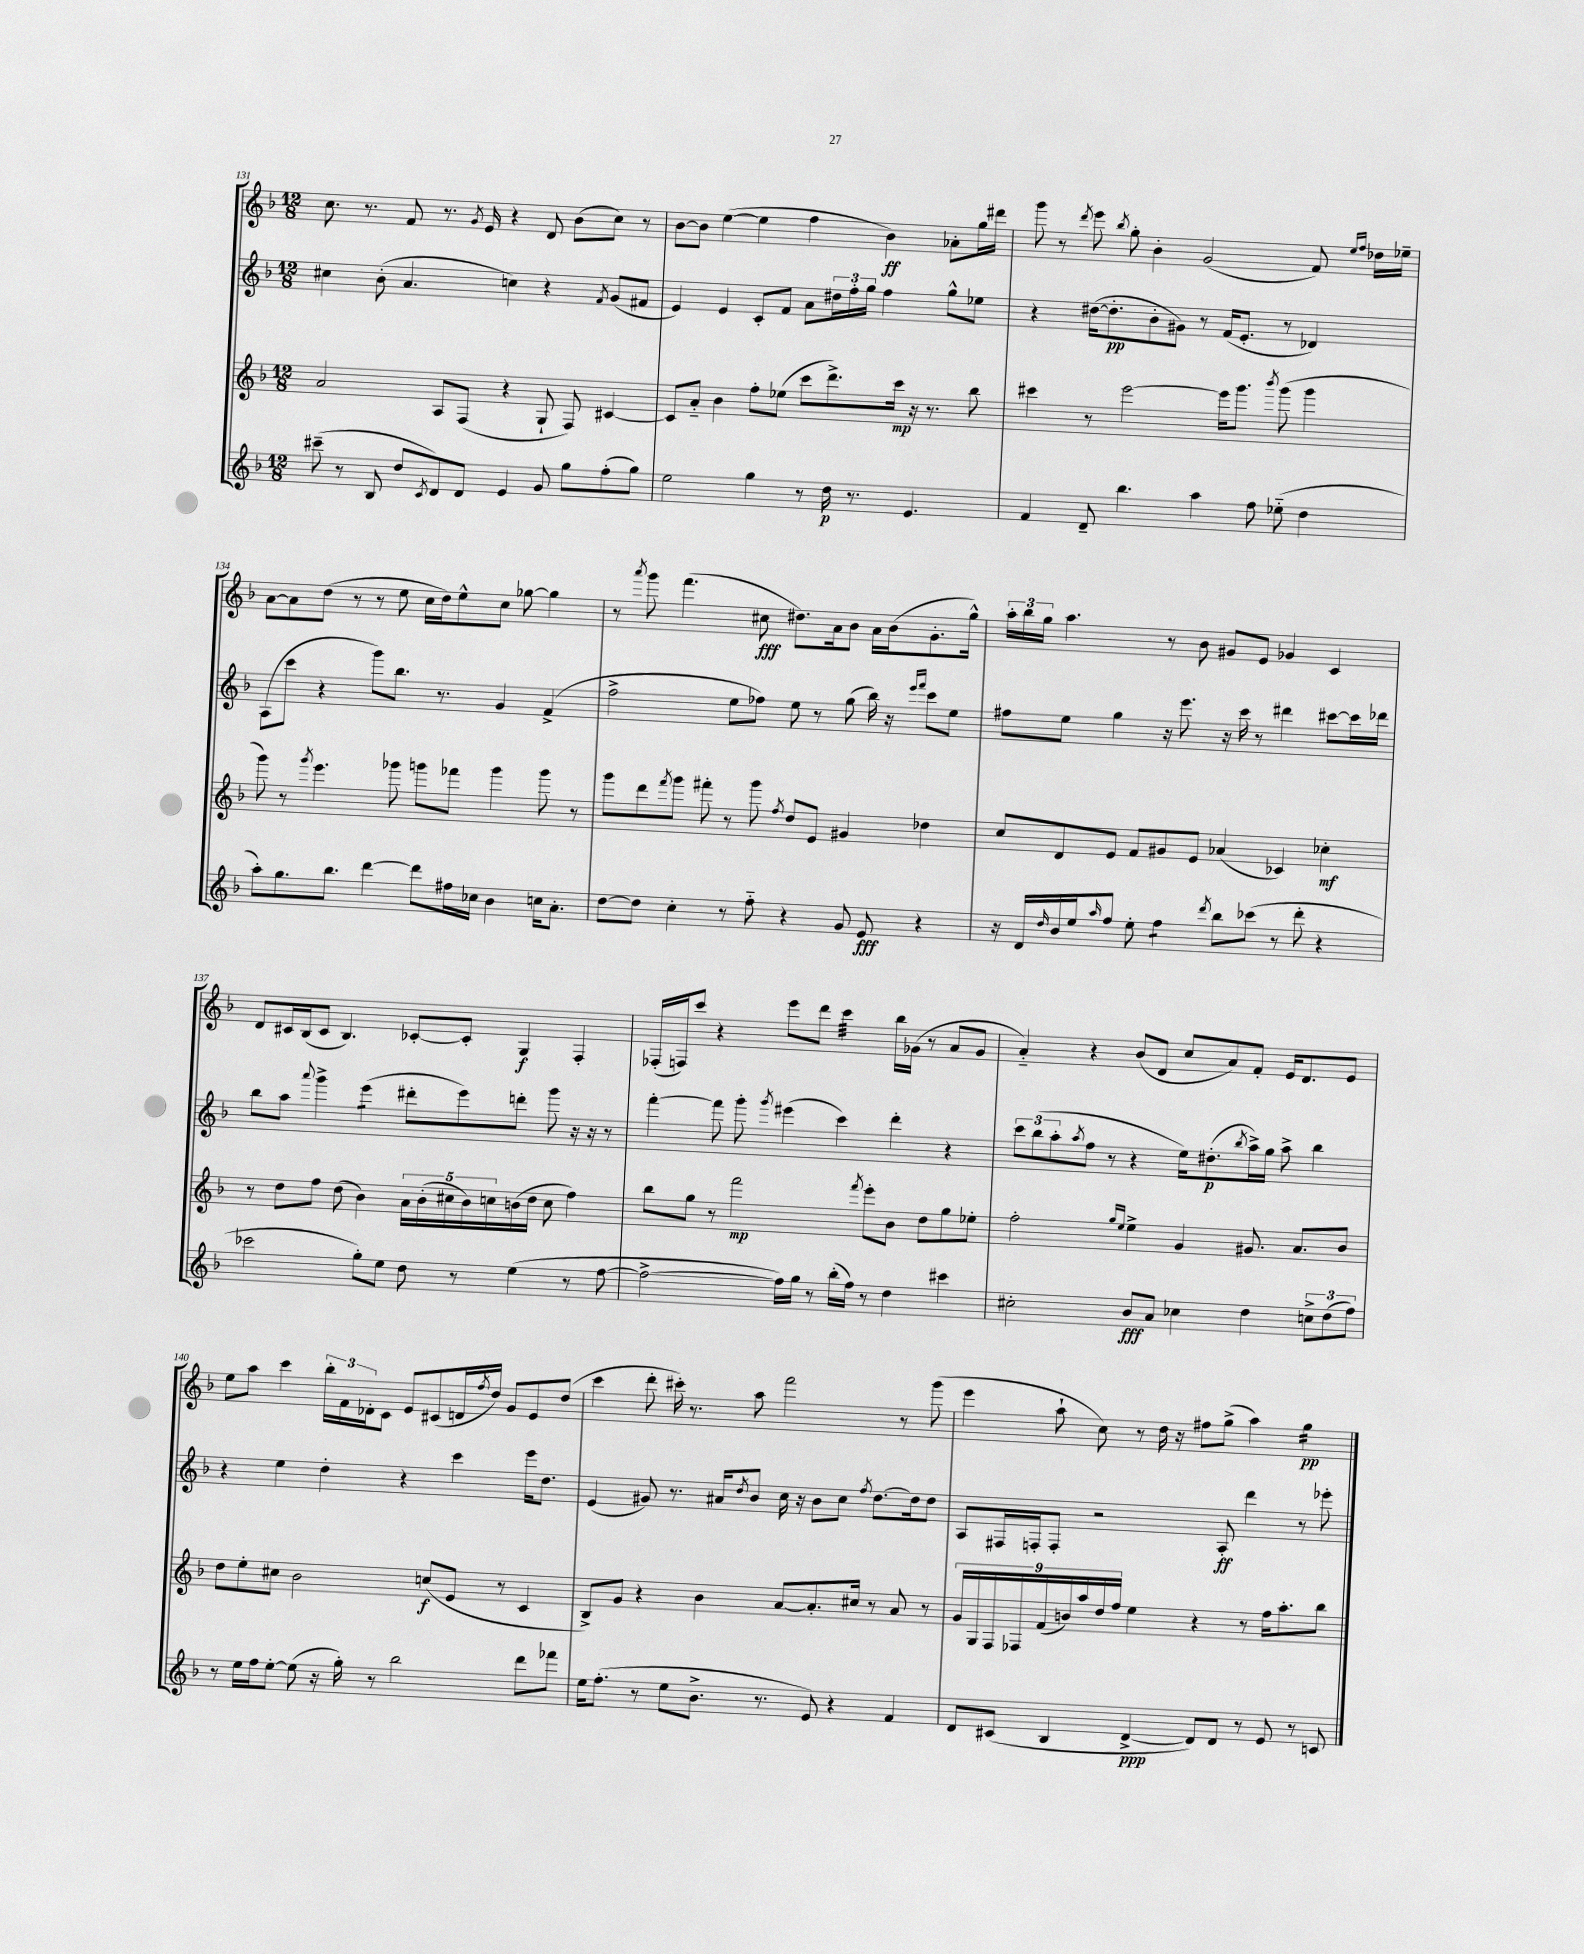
<<
\new StaffGroup <<
\new Staff = "s0" {
    \clef treble \key f \major \numericTimeSignature \time 12/8
    c''8. r8. f'8 r8. \acciaccatura { g'8 } e'16 r4 d'8 bes'8( c''8) r8 |
    bes'8~ bes'8 e''4~( e''4 f''4 bes'4\ff) aes'8-. g''16 dis'''16 |
    g'''8 r8 \acciaccatura { d'''8 } e'''8 \acciaccatura { bes''8 } g''8-. bes'4-. g'2( f'8) \grace { e''16 f''16 } des''16 ees''16-- |
    a'8~ a'8 d''8( r8 r8 e''8 c''16 d''16) e''8-^ c''8 ges''8~ ges''4 |
    r8 \acciaccatura { a'''8 } g'''8 f'''4.( cis''8\fff dis''8.) a'16 bes'8 a'16 bes'16( g'8.-. g''16-^) |
    \tuplet 3/2 { a''16-. bes''16 g''16 } a''4. r8 bes'8 gis'8 e'8 ges'4 c'4 |
    d'8 cis'16 bes16( cis'8 bes4.) ces'8~-. ces'8-. g4\f f4-. |
    fes16-.( f16) c'''8 r4 e'''8 d'''8 c'''4:32 bes''16 ges'16( r8 a'8 ges'8 |
    a'4-_) r4 bes'8( d'8 c''8 a'8) f'8-. e'16 d'8. e'8 |
    e''8 a''8 c'''4 \tuplet 3/2 { bes''16-. f'16 des'16-. } c'8 e'8 cis'8( d'16 \acciaccatura { f''8 } d''16) g'8 e'8 d''8( |
    c'''4 d'''8-. cis'''16-.) r8. a''8 f'''2 r8 g'''8( |
    e'''4 a''8-! c''8) r8 d''16 r16 fis''8 g''8->( a''4) g''4:16\pp \bar "|." |
}
\new Staff = "s1" {
    \clef treble \key f \major \numericTimeSignature \time 12/8
    cis''4 bes'8-.( a'4. c''4) r4 \acciaccatura { f'8 } g'8( fis'8 |
    e'4) e'4 c'8-. f'8 a'8 \tuplet 3/2 { dis''16 f''16-. g''16 } f''4 g''8-^ ees''8 |
    r4 dis''16~( dis''8.-.\pp bes'8-. gis'8) r8 f'16( e'8.-. r8 des'4) |
    a8( c'''8 r4 g'''8) bes''8. r8. g'4 f'4->( |
    f''2-> e''8 fes''8) e''8 r8 g''8( bes''16) r16 \grace { e'''16 f'''16 } c'''8 e''8 |
    fis''8 e''8 g''4 r16 e'''8. r16 c'''16 r8 dis'''4 cis'''8~ cis'''16 des'''16 |
    bes''8 a''8 \appoggiatura { a'''8 } g'''4-> e'''4:8( dis'''8-. e'''8) d'''8-. g'''8 r16 r16 r8 |
    f'''4~-. f'''8 g'''8-. \acciaccatura { g'''8 } eis'''4( c'''4) d'''4-. r4 |
    \tuplet 3/2 { c'''8 bes''8( a''8-. } \acciaccatura { a''8 } f''8 r8 r4 e''16) dis''8.-.\p( \acciaccatura { bes''8 } a''16->) g''16 a''8-> bes''4 |
    r4 e''4 d''4-. r4 c'''4 e'''16 d''8. |
    e'4( gis'8) r8. ais'16 \acciaccatura { d''8 } bes'8 c''16 r16 bes'8 c''8 \acciaccatura { f''8 } d''8.~ d''16 d''8 |
    a8 fis16 f16-. f8-. r2 a8-.\ff d'''4 r8 ees'''8-. \bar "|." |
}
\new Staff = "s2" {
    \clef treble \key f \major \numericTimeSignature \time 12/8
    a'2 a8 f8( r4 g8-! f8) cis'4~ |
    cis'8 a'8-_ bes'4 f''8-. ees''8( c'''8 d'''8.->) c'''16\mp r16 r8. bes''8 |
    cis'''4 r8 e'''2~ e'''16 g'''8. \acciaccatura { bes'''8 } g'''8( g'''4 |
    g'''8) r8 \acciaccatura { g'''8 } e'''4. ges'''8 g'''8 fes'''8 g'''4 g'''8 r8 |
    g'''8 d'''8 \acciaccatura { f'''8 } g'''8 fis'''8-. r8 g'''8 \acciaccatura { f''8 } d''8 e'8 gis'4 des''4 |
    c''8 d'8 e'8 f'8 gis'8 e'8 aes'4( ces'4) ces''4-.\mf |
    r8 d''8 f''8 d''8( bes'4) \tuplet 5/4 { a'16 bes'16-.( cis''16 bes'16) c''16 } b'16( d''16 c''8 f''4) |
    bes''8 g''8 r8 f'''2\mp \acciaccatura { f'''8 } e'''8-. bes'8 d''8 g''8 ees''8-. |
    f''2-. \grace { g''16 e''16 } e''4-> g'4 gis'8. a'8. bes'8 |
    d''8 e''8-. cis''8 bes'2 c''8\f( e'8 r8 c'4 |
    bes8->) g'8 r4 bes'4 a'8~ a'8.-. cis''16 r8 a'8 r8 |
    \tuplet 9/8 { g'16 g16 f16 fes16 f'16( b'16) a''16 d''16 f''16 } e''4 r4 r8 f''16 a''8.-. bes''8 \bar "|." |
}
\new Staff = "s3" {
    \clef treble \key f \major \numericTimeSignature \time 12/8
    cis'''8--( r8 bes8 d''8 \acciaccatura { c'8 } d'8) d'8 e'4 g'8 g''8 f''8-.( g''8) |
    e''2 g''4 r8 d''16\p r8. e'4. |
    f'4 d'8-- bes''4. a''4 f''8 ees''8-_( d''4 |
    a''8-.) g''8. bes''8. d'''4~ d'''8 fis''16 ces''16 bes'4 c''16 a'8.-. |
    d''8~ d''8 c''4-. r8 f''8-_ r4 g'8 e'8\fff r4 |
    r16 d'16 \grace { d''16 } bes'16 e''16 \grace { a''16 } f''8 e''8-. f''4:8 \acciaccatura { d'''8 } bes''8 ces'''8( r8 d'''8-. r4 |
    ces'''2 g''8-.) e''8 d''8 r8 e''4( r8 f''8~ |
    f''2~-> f''16) g''16 r8 bes''16-.( f''16) r8 d''4 cis'''4 |
    cis''2-. bes'8\fff a'8 ces''4 d''4 \tuplet 3/2 { c''8-> d''8( f''8) } |
    r8 e''16 f''16 e''8~-. e''8( r16 g''16-.) r8 bes''2 d'''8 fes'''8 |
    e''16 f''8.-.( r8 e''8 bes'8.-> r8. e'8) r4 f'4 |
    d'8 cis'8( bes4 d'4~->\ppp d'8) d'8 r8 e'8 r8 c'8 \bar "|." |
}
>>
>>
\layout { \context { \Score currentBarNumber = #131 } }
